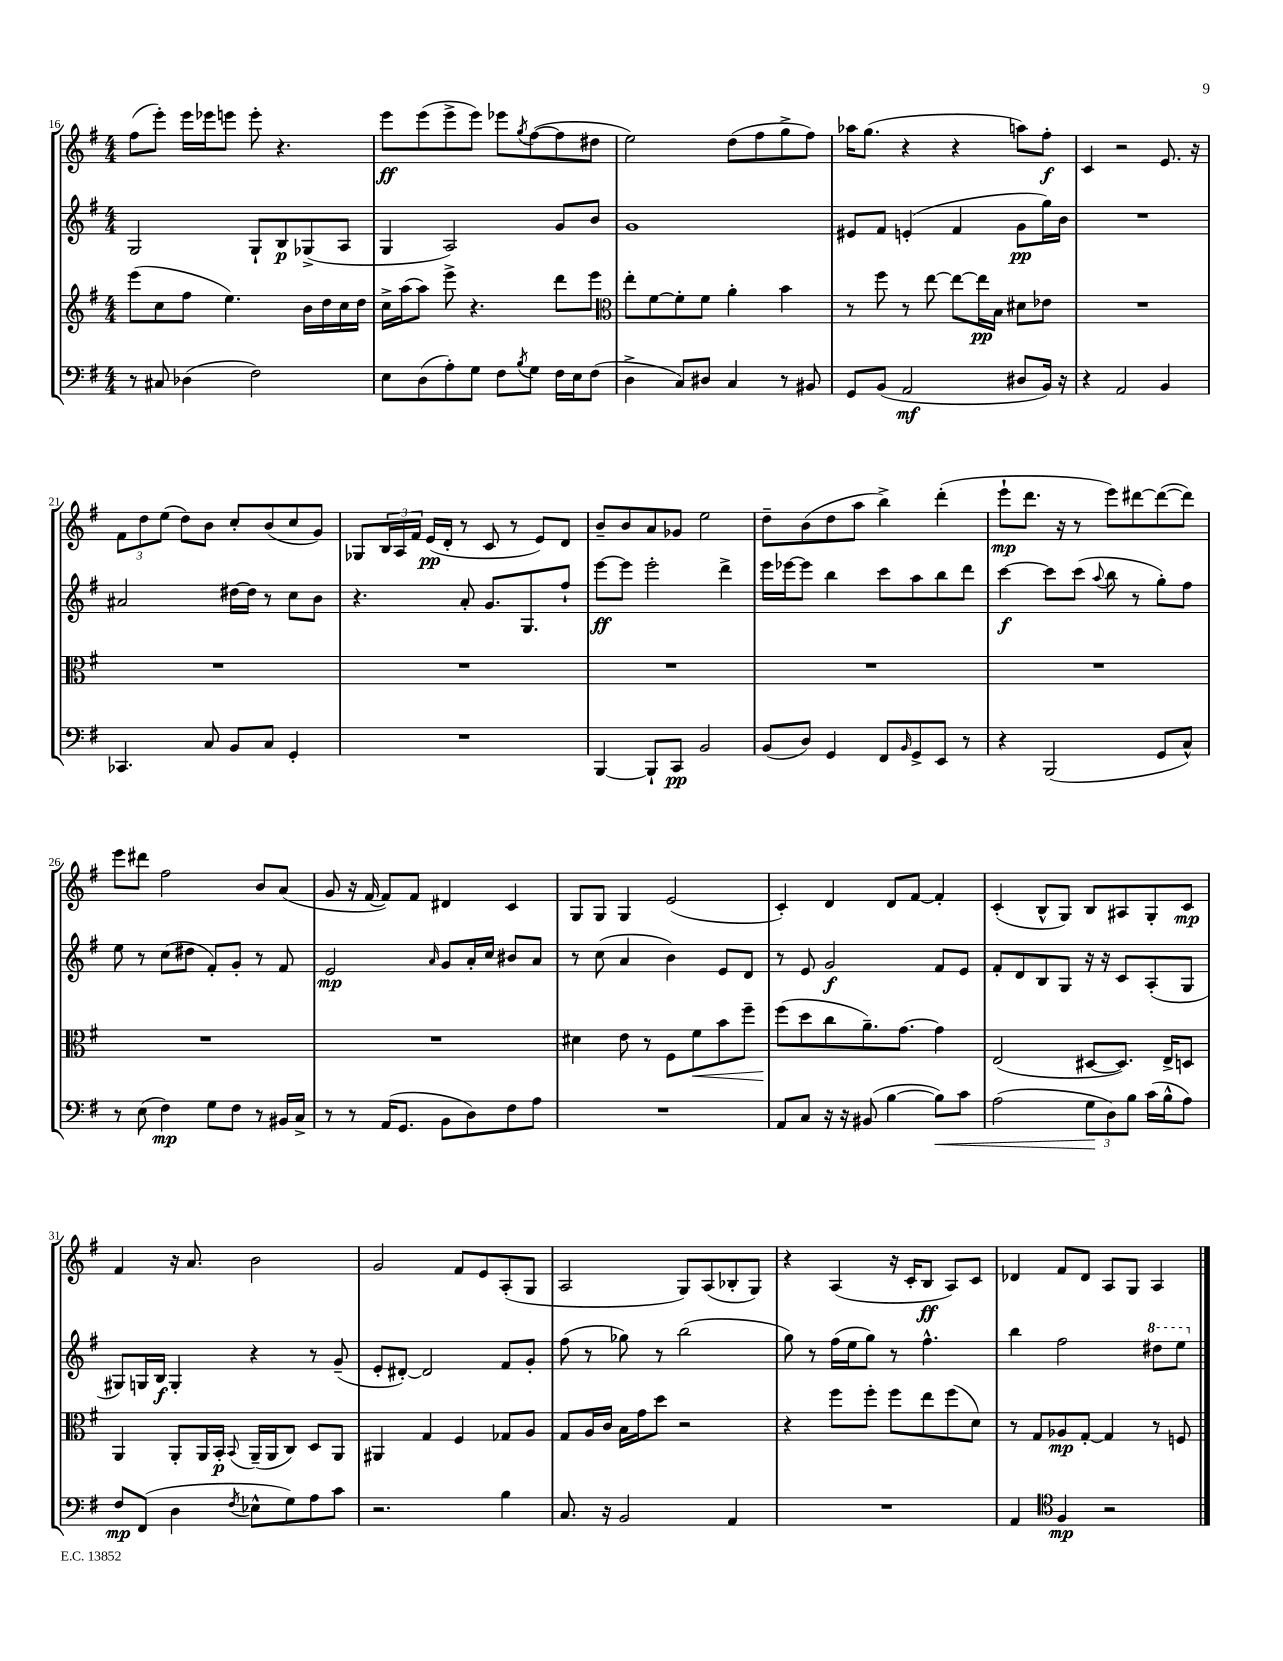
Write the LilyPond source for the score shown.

<<
\new StaffGroup <<
\new Staff = "s0" {
    \clef treble \key g \major \numericTimeSignature \time 4/4
    fis''8( e'''8-.) e'''16 ees'''16 e'''8 e'''8-. r4. |
    e'''8\ff e'''8( e'''8-> e'''8) ees'''8 \acciaccatura { g''8 } fis''8~( fis''8 dis''8 |
    e''2) d''8( fis''8 g''8-> fis''8) |
    aes''16 g''8.( r4 r4 a''8) fis''8-.\f |
    c'4 r2 e'8. r16 |
    \tuplet 3/2 { fis'8 d''8 e''8( } d''8) b'8 c''8-. b'8( c''8 g'8) |
    ges8 \tuplet 3/2 { b16 a16 fis'16 } e'16\pp( d'16-. r8 c'8 r8 e'8) d'8 |
    b'8-- b'8 a'8 ges'8 e''2 |
    d''8-- b'8( d''8 a''8 b''4->) d'''4-.( |
    e'''8-!\mp d'''8. r16 r8 e'''8) dis'''8~ dis'''8~( dis'''8) |
    e'''8 dis'''8 fis''2 b'8 a'8( |
    g'8 r16 fis'16~ fis'8) fis'8 dis'4 c'4 |
    g8 g8 g4 e'2( |
    c'4-.) d'4 d'8 fis'8~ fis'4-. |
    c'4-.( b8-^ g8) b8 ais8 g8-. c'8\mp |
    fis'4 r16 a'8. b'2 |
    g'2 fis'8 e'8 a8-.( g8 |
    a2 g8) a8( bes8-. g8) |
    r4 a4( r16 c'16-. b8\ff a8) c'8 |
    des'4 fis'8 des'8 a8 g8 a4 \bar "|." |
}
\new Staff = "s1" {
    \clef treble \key g \major \numericTimeSignature \time 4/4
    g2 g8-! b8\p ges8->( a8 |
    g4 a2) g'8 b'8 |
    g'1 |
    eis'8 fis'8 e'4-.( fis'4 g'8\pp g''16) b'16 |
    R1 |
    ais'2 dis''16~ dis''16 r8 c''8 b'8 |
    r4. a'8-. g'8. g8. fis''8-! |
    e'''8~\ff e'''8 e'''2-. d'''4-> |
    e'''16 ees'''16~ ees'''8 b''4 c'''8 a''8 b''8 d'''8 |
    c'''4~\f c'''8 c'''8( \appoggiatura { a''8 } b''8 r8 g''8-.) fis''8 |
    e''8 r8 c''8( dis''8 fis'8-.) g'8-. r8 fis'8 |
    e'2\mp \grace { a'16 } g'8 a'16-. c''16 bis'8 a'8 |
    r8 c''8( a'4 b'4) e'8 d'8 |
    r8 e'8 g'2\f fis'8 e'8 |
    fis'8-. d'8 b8 g8 r16 r16 c'8 a8-.( g8 |
    gis8) g16 b16\f g4-. r4 r8 g'8--( |
    e'8-. dis'8~-.) dis'2 fis'8 g'8-. |
    fis''8( r8 ges''8) r8 b''2( |
    g''8) r8 fis''16( e''16 g''8) r8 fis''4.-^ |
    b''4 fis''2 \ottava #1 dis'''8 e'''8 \ottava #0 \bar "|." |
}
\new Staff = "s2" {
    \clef treble \key g \major \numericTimeSignature \time 4/4
    e'''8( c''8 fis''8 e''4.) b'16 d''16 c''16 d''16 |
    c''16-> a''16( a''8) e'''8-> r4. d'''8 e'''8 |
    \clef alto e''8-. fis'8~ fis'8-. fis'8 a'4-. b'4 |
    r8 fis''8 r8 e''8~ e''8~ e''16\pp b16 dis'8 ees'8 |
    R1 |
    R1 |
    R1 |
    R1 |
    R1 |
    R1 |
    R1 |
    R1 |
    dis'4 e'8 r8 fis8 fis'8\< b'8 fis''8-- |
    fis''8\!( d''8 c''8 a'8.--) g'8.~ g'4 |
    e2( dis8~ dis8.) e16-> d8 |
    a,4 a,8-. a,16 b,16-.\p \appoggiatura { b,8 } a,16--( a,16 c8) d8 a,8 |
    ais,4 g4 fis4 ges8 a8 |
    g8 a16 c'16 b16 g'16 d''8 r2 |
    r4 fis''8 fis''8-. fis''8 e''8 fis''8( d'8) |
    r8 g8 aes8\mp g8~-. g4 r8 f8 \bar "|." |
}
\new Staff = "s3" {
    \clef bass \key g \major \numericTimeSignature \time 4/4
    r8 cis8 des4( fis2) |
    e8 d8( a8-.) g8 fis8 \acciaccatura { b8 } g8 fis16 e16 fis8( |
    d4-> c8) dis8 c4 r8 bis,8 |
    g,8 b,8( a,2\mf dis8 b,16) r16 |
    r4 a,2 b,4 |
    ces,4. c8 b,8 c8 g,4-. |
    R1 |
    b,,4~ b,,8-! c,8\pp b,2 |
    b,8( d8) g,4 fis,8 \grace { b,16 } g,8-> e,8 r8 |
    r4 b,,2( g,8 c8-^) |
    r8 e8( fis4\mp) g8 fis8 r8 bis,16 c16-> |
    r8 r8 a,16( g,8. b,8 d8) fis8 a8 |
    R1 |
    a,8 c8 r16 r16 bis,8( b4~ b8\<) c'8 |
    a2( \tuplet 3/2 { g8\! d8) b8 } c'16( b16-^ a8) |
    fis8\mp fis,8( d4 \acciaccatura { fis8 } ees8-^ g8) a8 c'8 |
    r2. b4 |
    c8. r16 b,2 a,4 |
    R1 |
    a,4 \clef tenor fis4\mp r2 \bar "|." |
}
>>
>>
\layout { \context { \Score currentBarNumber = #16 } }
